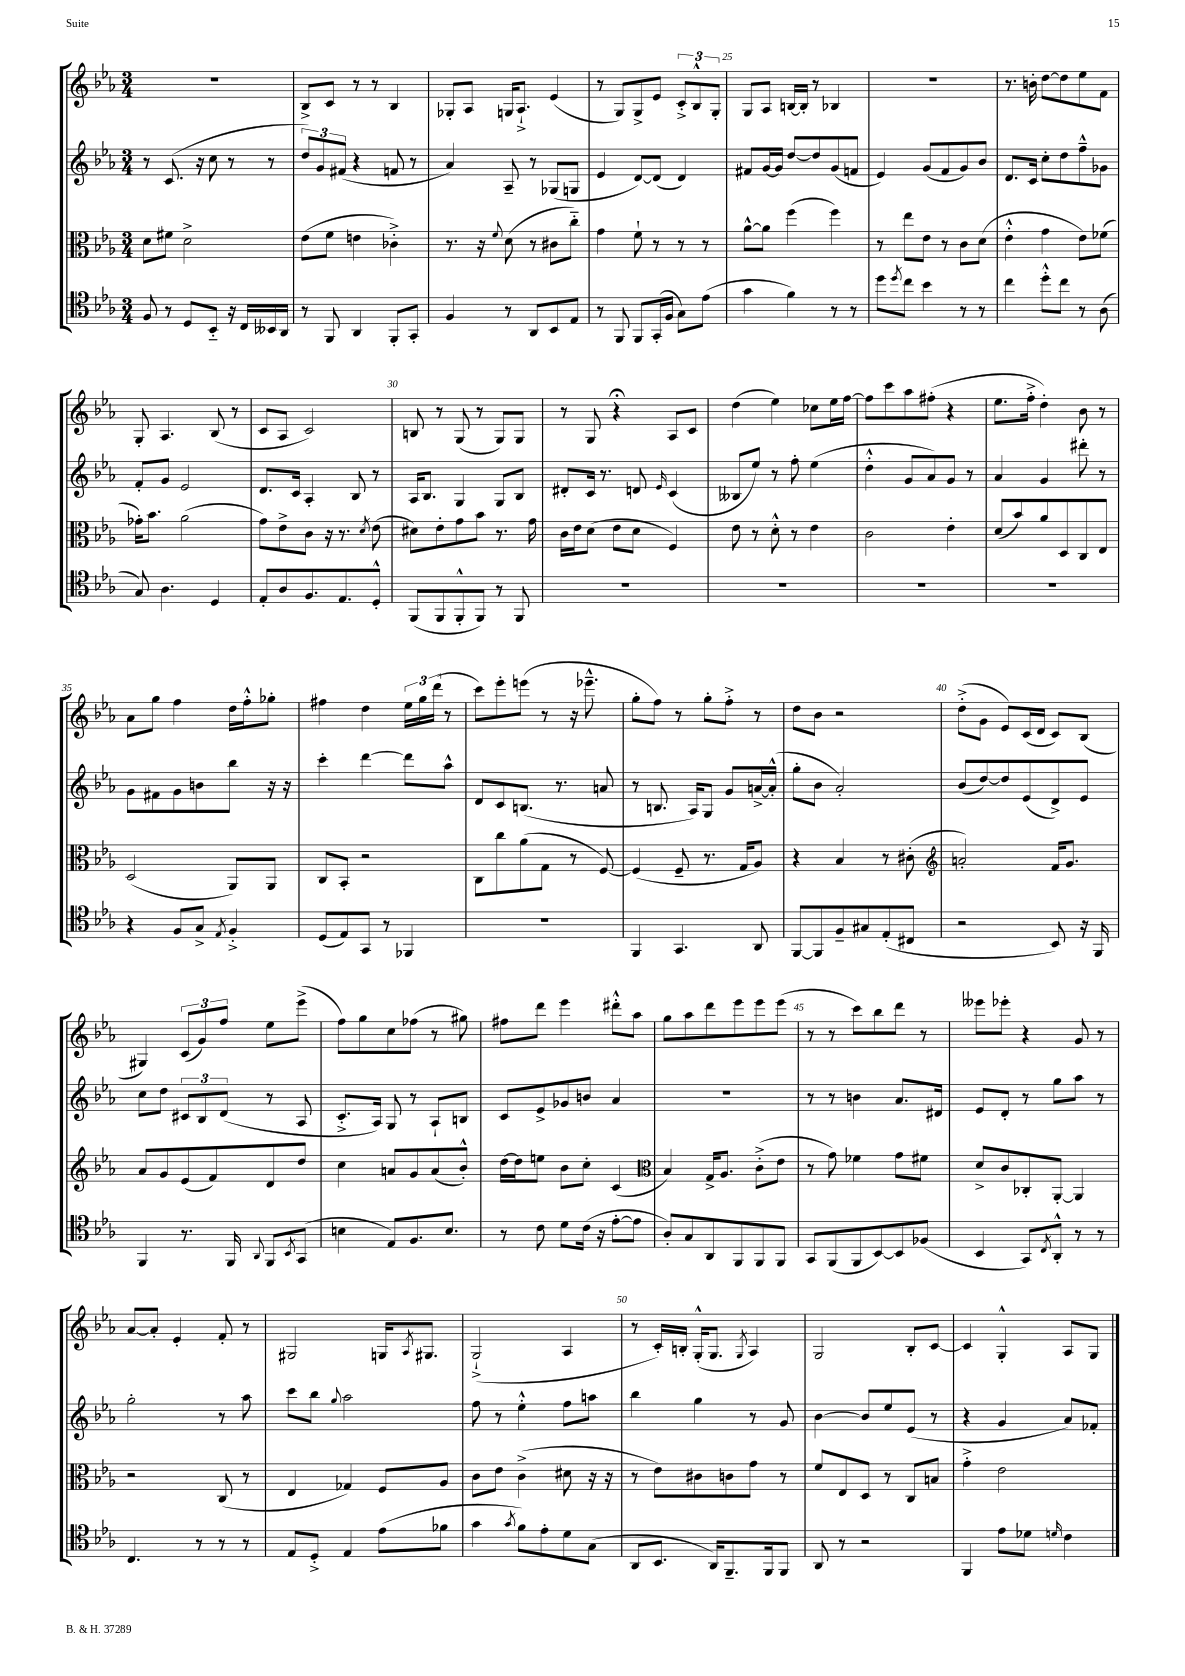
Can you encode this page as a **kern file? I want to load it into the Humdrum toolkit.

**kern	**kern	**kern	**kern
*staff4	*staff3	*staff2	*staff1
*clefC4	*clefC3	*clefG2	*clefG2
*k[b-e-a-]	*k[b-e-a-]	*k[b-e-a-]	*k[b-e-a-]
*M3/4	*M3/4	*M3/4	*M3/4
8F	8d	8r	2.r
8r	8f#	(8.c	.
8D	2d^	.	.
.	.	16r	.
8BB-'~	.	8cc	.
16r	.	8r	.
16C	.	.	.
16BB--	.	8r	.
16AA-	.	.	.
=	=	=	=
8r	(8e-	12dd)	8B-^
.	.	12g	.
8FF	8f	.	8c
.	.	(12f#	.
4AA-	4e	4r	8r
.	.	.	8r
8FF'	4c-'^)	8f	4B-
8GG'	.	8r	.
=	=	=	=
4F	8.r	4a-)	8G-'
.	.	.	8A-
.	16r	.	.
.	8qqf	.	.
8r	(8d	8A-~	16G
.	.	.	8.A-`^
8AA-	8r	8r	.
8BB-	8c#	(8G-	(4e-
8E-	8cc'~)	8G	.
=	=	=	=
8r	4g	4e-	8r
8FF	.	.	8G)
8FF	8f`	[8d)	8G^
(16GG'	8r	(8d]	8e-
16F	.	.	.
8G)	8r	4d)	12c'^
.	.	.	12B-^^
(8e-	8r	.	.
.	.	.	12G'
=	=	=	=
4g	[8a-^^	8f#	8G
.	8a-]	[16g	8A-
.	.	16g]	.
4f)	(4ff	[8dd	[16B
.	.	.	16B']
.	.	8dd]	8r
8r	4ff)	(8g	4B-
8r	.	8f	.
=	=	=	=
8dd	8r	4e-)	2.r
8qdd	.	.	.
8cc	8ee-	.	.
4b-	8e-	(8g	.
.	8r	8f	.
8r	8c	8g)	.
8r	(8d	8b-	.
=	=	=	=
4cc	4e-'^^	8.d	8.r
.	.	16c	16b'
8dd'^^	4g	8cc'	[8dd
8cc	.	8dd	8dd]
8r	8e-)	8ff~^^	8ee-
(8A-	(8f-	8g-	8f
=	=	=	=
8G)	16g-')	8f'	8G'
.	8.b-	.	.
4.A-	.	8g	4.A-
.	(2a-	2e-	.
4D	.	.	(8B-
.	.	.	8r
=	=	=	=
8E-'	8g)	8.d	8c
8A-	8e-^	.	8A-
.	.	16c	.
8.F	8c	4A-'	2c)
.	16r	.	.
8.E-	8.r	.	.
.	.	8B-	.
.	8qd	.	.
8D'^^	(8e-	8r	.
=	=	=	=
(8FF	8d#)	16A-	8B
.	.	8.B-	.
8FF	8e-'	.	8r
8FF'^^	8g	4G	(8G
8FF)	8b-	.	8r
8r	8.r	8G	8G)
8FF	.	8B-	8G
.	16g	.	.
=	=	=	=
2.r	16c	8d#'	8r
.	16e-	.	.
.	(8d	16c	8G
.	.	8.r	.
.	8e-	.	4r;
.	8d	8d	.
.	.	16qqe-	.
.	4F)	(4c	8A-
.	.	.	8c
=	=	=	=
2.r	8e-	8B--	(4dd
.	8r	8ee-)	.
.	8d'^^	8r	4ee-)
.	8r	8ff'	.
.	4e-	(4ee-	8cc-
.	.	.	16ee-
.	.	.	[16ff
=	=	=	=
2.r	2c	4dd'^^	8ff]
.	.	.	8ccc
.	.	8g	8aa-
.	.	8a-)	(8ff#'
.	4e-'	8g	4r
.	.	8r	.
=	=	=	=
2.r	(8d	4a-	8.ee-
.	8b-)	.	.
.	.	.	16ff'^
.	8a-	4g	4dd')
.	8D	.	.
.	8C	8ddd#'	8b-
.	8E-	8r	8r
=	=	=	=
4r	(2D	8g	8a-
.	.	8f#	8gg
8F	.	8g	4ff
8G^	.	8b	.
8qE-	.	.	.
4F'^	8AA-)	8bb-	16dd
.	.	.	16ff'^^
.	8AA-	16r	8gg-'
.	.	16r	.
=	=	=	=
(8D	8C	4ccc'	4ff#
8E-)	8BB-'	.	.
8GG	2r	[4ddd	4dd
8r	.	.	.
4FF-	.	8ddd]	24ee-
.	.	.	24gg
.	.	.	(24ddd
.	.	8aa-^^	8r
=	=	=	=
2.r	8C	8d	8ccc)
.	8cc	8c	8eee-'
.	(8a-	(8.B	(8eee
.	8G	.	8r
.	.	8.r	.
.	8r	.	16r
.	.	.	8.eee-~^^
.	[8F)	8a	.
=	=	=	=
4FF	(4F]	8r	8gg'
.	.	8.B	8ff)
4.GG	8F~	.	8r
.	.	16A-)	.
.	8.r	8G	8gg'
.	.	8g	8ff'^
.	16G	.	.
8AA-	8A-)	[16a^	8r
.	.	(16a'^^]	.
=	=	=	=
[8FF	4r	8gg'	8dd
8FF]	.	8b-	8b-
8F~	4B-	2a-')	2r
8G#	.	.	.
(8E-'	8r	.	.
8C#	(8c#'	.	.
=	=	=	=
*	*clefG2	*	*
2r	2a')	(8b-	(8dd'^
.	.	[8dd)	8g
.	.	8dd]	8e-)
.	.	(8e-	(16c
.	.	.	16d
8BB-)	16f	8d^)	8c)
.	8.g	.	.
16r	.	8e-	(8B-
16FF	.	.	.
=	=	=	=
4FF	8a-	8cc	4G#)
.	8g	8dd	.
8.r	(8e-	12c#	(12c
.	.	12B-	12g)
.	8f)	.	.
.	.	(12d	12ff
16FF	.	.	.
8qqAA-	.	.	.
8FF	8d	8r	8ee-
8qBB-	.	.	.
(8GG	8dd	8A-	(8eee-^
=	=	=	=
4B	4cc	8.c'^	8ff)
.	.	.	8gg
.	.	16A-)	.
8E-)	8a	8G	8cc
8.F	8g	8r	(8ff-
.	(8a	8A-`	8r
8.B	.	.	.
.	8b-'^^)	8B	8gg#)
=	=	=	=
8r	[16dd	8c	8ff#
.	16dd]	.	.
8c	8ee	8e-^	8ddd
8d	8b-	8g-	4eee-
(16c	8cc'	8b	.
16r	.	.	.
[8e-'	(4c	4a-	8ddd#'^^
8e-]	.	.	8aa-
=	=	=	=
*	*clefC3	*	*
8A-')	4B-)	2.r	8gg
8G	.	.	8aa-
8AA-	16G^	.	8ddd
.	8.A-	.	.
8FF	.	.	8eee-
8FF	(8c'^	.	8eee-
8FF	8e-	.	(8eee-
=	=	=	=
8GG	8r	8r	8r
(8FF	8g)	8r	8r
8FF	4f-	4b	8ccc)
[8BB-)	.	.	8bb-
8BB-]	8g	8.a-	8ddd
(8F-	8f#	.	8r
.	.	16d#	.
=	=	=	=
4BB-	8d^	8e-	8eee--
.	8c	8d'	8eee-'
8GG)	8C-'	8r	4r
8qC	.	.	.
8AA-'^^	[8AA-'	8gg	.
8r	4AA-]	8aa-	8g
8r	.	8r	8r
=	=	=	=
4.C	2r	2gg'	[8a-
.	.	.	8a-']
.	.	.	4e-'
8r	.	.	.
8r	(8C	8r	8f'
8r	8r	8aa-	8r
=	=	=	=
8E-	4E-	8ccc	2G#
8D'^	.	8bb-	.
.	.	8qqgg	.
4E-	4G-)	2aa-	.
(8e-	8F	.	16G
.	.	.	8qA-
.	.	.	8.G#
8f-	8A-	.	.
=	=	=	=
4g	8c	8ff	(2G`^
.	8e-	8r	.
8qg	.	.	.
8f)	(4c^	4ee-'^^	.
8e-'	.	.	.
8d	8d#	8ff	4A-
(8G	16r	8aa	.
.	16r	.	.
=	=	=	=
8AA-	8r	4bb-	8r
8.BB-	8e-)	.	16c')
.	.	.	16B'
.	8c#	4gg	(16G'^^
16AA-)	.	.	8.G
8.FF~	8c	.	.
.	.	.	8qG
.	8g	8r	4A-)
16FF	.	.	.
8FF	8r	8g	.
=	=	=	=
8AA-	8f	[4b-	2G
8r	8E-	.	.
2r	8D	8b-]	.
.	8r	8ee-	.
.	8C	(8e-	8B-'
.	8B	8r	[8c
=	=	=	=
4FF	4g'^	4r	4c]
8e-	2e-	4g	4G'^^
8d-	.	.	.
16qqd	.	.	.
4c	.	8a-)	8A-
.	.	8f-'	8G
==	==	==	==
*-	*-	*-	*-
